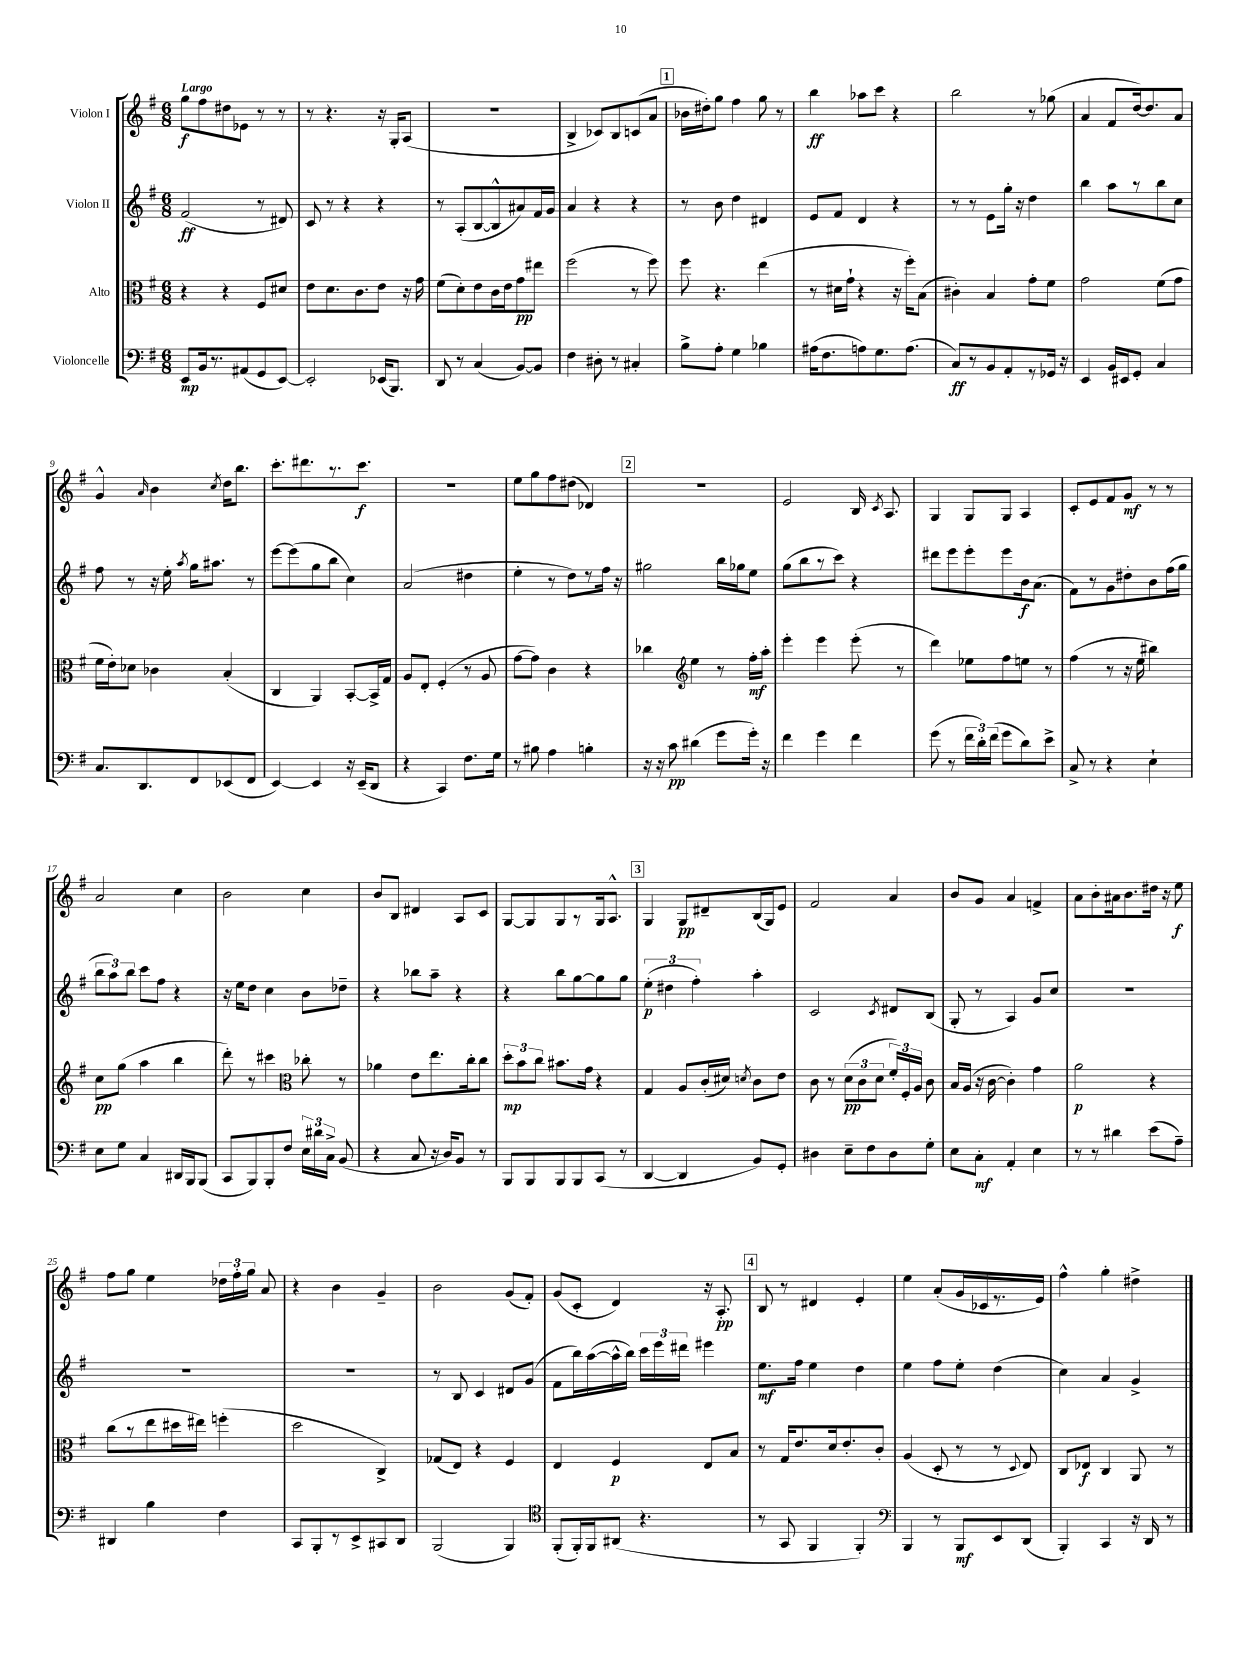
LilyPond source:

<<
\new StaffGroup <<
\new Staff = "s0" \with { instrumentName = "Violon I" } {
    \clef treble \key g \major \numericTimeSignature \time 6/8 \tempo "Largo"
    \autoBeamOff g''8[\f fis''8 dis''8 ees'8] r8 r8 |
    r8 r4. r16 g16[-. a8]( |
    R2. |
    b4-> ces'8[) b8 c'8( a'8] |
    \mark \markup { \box "1" } bes'16[ dis''16-.) g''8] fis''4 g''8 r8 |
    b''4\ff aes''8[ c'''8] r4 |
    b''2 r8 ges''8( |
    a'4 fis'8[ d''16~) d''8. a'8] |
    g'4-^ \grace { a'16 } b'4 \acciaccatura { c''8 } d''16[ b''8.] |
    c'''8.[-. dis'''8. r8. c'''8.]\f |
    R2. |
    e''8[ g''8 fis''8 dis''8]( des'4) |
    \mark \markup { \box "2" } R2. |
    e'2 b16 \acciaccatura { c'8 } a8. |
    g4 g8[ g8] a4 |
    c'8[-. e'8 fis'8 g'8]\mf r8 r8 |
    a'2 c''4 |
    b'2 c''4 |
    b'8[ b8] dis'4 a8[ c'8] |
    g8[~ g8 g8 r8 g16 a8.]-^ |
    \mark \markup { \box "3" } g4 g8[\pp dis'8-- b16( g16) e'8] |
    fis'2 a'4 |
    b'8[ g'8] a'4 f'4-> |
    a'8[ b'8-. ais'16 b'8. dis''16] r16 e''8\f |
    fis''8[ g''8] e''4 \tuplet 3/2 { des''16[ fis''16-. g''16] } a'8 |
    r4 b'4 g'4-- |
    b'2 g'8[( fis'8]-.) |
    g'8[( c'8]-. d'4) r16 a8.-.\pp |
    \mark \markup { \box "4" } b8 r8 dis'4 e'4-. |
    e''4 a'8[-.( g'16 ces'16 r8. e'16]) |
    fis''4-^ g''4-. dis''4-> \bar "|." |
}
\new Staff = "s1" \with { instrumentName = "Violon II" } {
    \clef treble \key g \major \numericTimeSignature \time 6/8
    \autoBeamOff fis'2\ff( r8 dis'8) |
    c'8 r8 r4 r4 |
    r8 a8[-.( b8~ b8-^ ais'8) fis'16 g'16] |
    a'4 r4 r4 |
    \mark \markup { \box "1" } r8 b'8 d''4 dis'4 |
    e'8[ fis'8] d'4 r4 |
    r8 r8 e'8[ g''16]-. r16 d''4 |
    b''4 a''8[ r8 b''8 c''8] |
    fis''8 r8 r16 e''16-. \acciaccatura { a''8 } g''16[ ais''8.] r8 |
    e'''8[~ e'''8( g''8 b''8] c''4) |
    a'2( dis''4 |
    e''4-. r8 d''8[) r8 fis''16] r16 |
    \mark \markup { \box "2" } gis''2 b''16[ ges''16 e''8] |
    g''8[( b''8 r8 c'''8]) r4 |
    dis'''8[ e'''8 e'''8-. e'''8 b'16\f a'8.]( |
    fis'8[) r8 g'8 dis''8-. b'8 fis''16( g''16] |
    \tuplet 3/2 { b''8[ a''8) b''8] } c'''8[ fis''8] r4 |
    r16 e''16[ d''8] c''4 b'8[ des''8]-- |
    r4 bes''8[ a''8]-- r4 |
    r4 b''8[ g''8~ g''8 g''8] |
    \mark \markup { \box "3" } \tuplet 3/2 { e''4-.\p( dis''4 fis''4-.) } a''4-. |
    c'2 \acciaccatura { c'8 } dis'8[ b8]( |
    g8-. r8 a4) g'8[ c''8] |
    R2. |
    R2. |
    R2. |
    r8 b8 c'4 dis'8[ g'8]( |
    fis'8[ b''16) a''16~( a''16-^ b''16]) \tuplet 3/2 { c'''16[ e'''16 dis'''16] } eis'''4 |
    \mark \markup { \box "4" } e''8.[\mf fis''16] e''4 d''4 |
    e''4 fis''8[ e''8]-. d''4( |
    c''4) a'4 g'4-> \bar "|." |
}
\new Staff = "s2" \with { instrumentName = "Alto" } {
    \clef alto \key g \major \numericTimeSignature \time 6/8
    \autoBeamOff r4 r4 fis8[ dis'8] |
    e'8[ d'8. c'8. e'8] r16 g'16 |
    fis'8[( d'8-.) e'8 c'16 e'16 g'8\pp eis''8] |
    fis''2( r8 fis''8) |
    \mark \markup { \box "1" } fis''8 r4. e''4( |
    r8 dis'16[ g'16]-! r4 r16 fis''16[-.) b8]( |
    cis'4-.) b4 g'8[-. fis'8] |
    g'2 fis'8[( g'8] |
    fis'16[ e'16-.) des'8] ces'4 b4-.( |
    c4 a,4) b,8[~-. b,16-> g16] |
    a8[ e8]-. fis4-.( r8 a8 |
    g'8[~ g'8]) c'4 r4 |
    \mark \markup { \box "2" } ces''4 \clef treble e''4 r8 fis''16[-.\mf a''16]-. |
    e'''4-. e'''4 e'''8-.( r8 |
    d'''4) ees''8[ fis''8 e''8] r8 |
    fis''4( r8 r16 e''16 bis''4) |
    c''8[\pp g''8]( a''4 b''4 |
    d'''8-.) r8 cis'''4 \clef alto ces''8-. r8 |
    aes'4 e'8[ e''8. c''16-. c''8] |
    \tuplet 3/2 { d''8[-.\mp b'8 c''8] } bis'8.[ g'16] r4 |
    \mark \markup { \box "3" } g4 a8[ c'16-.( dis'16]) \acciaccatura { d'8 } c'8[ e'8] |
    c'8 r8 \tuplet 3/2 { d'8[\pp( c'8 d'8] } \tuplet 3/2 { fis'16[-.) fis16-. a16] } c'8 |
    b16[ a16]( r16 c'16~ c'4-.) g'4 |
    a'2\p r4 |
    c''8[( r8 e''8 dis''16 eis''16]) f''4-.( |
    d''2 c4->) |
    ges8[( e8]) r4 fis4 |
    e4 fis4\p e8[ b8] |
    \mark \markup { \box "4" } r8 g16[ e'8. d'16 e'8.-. c'8]-. |
    a4( d8-. r8 r8 \appoggiatura { d8 } e8) |
    c8[ ees8]\f c4 a,8 r8 \bar "|." |
}
\new Staff = "s3" \with { instrumentName = "Violoncelle" } {
    \clef bass \key g \major \numericTimeSignature \time 6/8
    \autoBeamOff e,8[\mp b,16 r8. ais,8( g,8 e,8]~) |
    e,2-. ees,16[( b,,8.]) |
    d,8 r8 c4( b,8[~) b,8] |
    fis4 dis8-. r8 cis4-. |
    \mark \markup { \box "1" } b8[-> a8]-. g4 bes4 |
    ais16[( fis8. a8) g8. a8.]( |
    c8[\ff) r8 b,8 a,8-. r8 ges,16] r16 |
    e,4 b,16[ eis,16 g,8]-. c4 |
    c8.[ d,8. fis,8 ees,8( fis,8] |
    e,4~) e,4 r16 e,16[--( d,8] |
    r4 c,4) fis8.[ g16] |
    r8 bis8 a4 b4-. |
    \mark \markup { \box "2" } r16 r16 c'8\pp dis'4( g'8[ g'16]-.) r16 |
    fis'4 g'4 fis'4 |
    g'8( r8 \tuplet 3/2 { fis'16[ d'16-.) fis'16]( } g'8[ d'8) e'8]-> |
    c8-> r8 r4 e4-! |
    e8[ g8] c4 dis,16[ b,,16 b,,8]( |
    c,8[ b,,8) b,,8-. fis8] \tuplet 3/2 { e16[ dis'16 c16]-> } b,8( |
    r4 c8 r16 d16[) b,8] r8 |
    b,,8[ b,,8 b,,8 b,,8 c,8]( r8 |
    \mark \markup { \box "3" } d,4~ d,4 b,8[) g,8]-. |
    dis4 e8[-- fis8 dis8 g8]-. |
    e8[ c8]-.\mf a,4-. e4 |
    r8 r8 dis'4 e'8[( a8]--) |
    dis,4 b4 fis4 |
    c,8[ b,,8-. r8 e,8-> cis,8 d,8] |
    b,,2( b,,4) |
    \clef tenor fis,8[-.( fis,16-.) fis,16 ais,8]( r4. |
    \mark \markup { \box "4" } r8 g,8 fis,4 fis,4-.) |
    \clef bass b,,4 r8 b,,8[\mf e,8 d,8]( |
    b,,4-.) c,4 r16 d,16 r8 \bar "|." |
}
>>
>>
